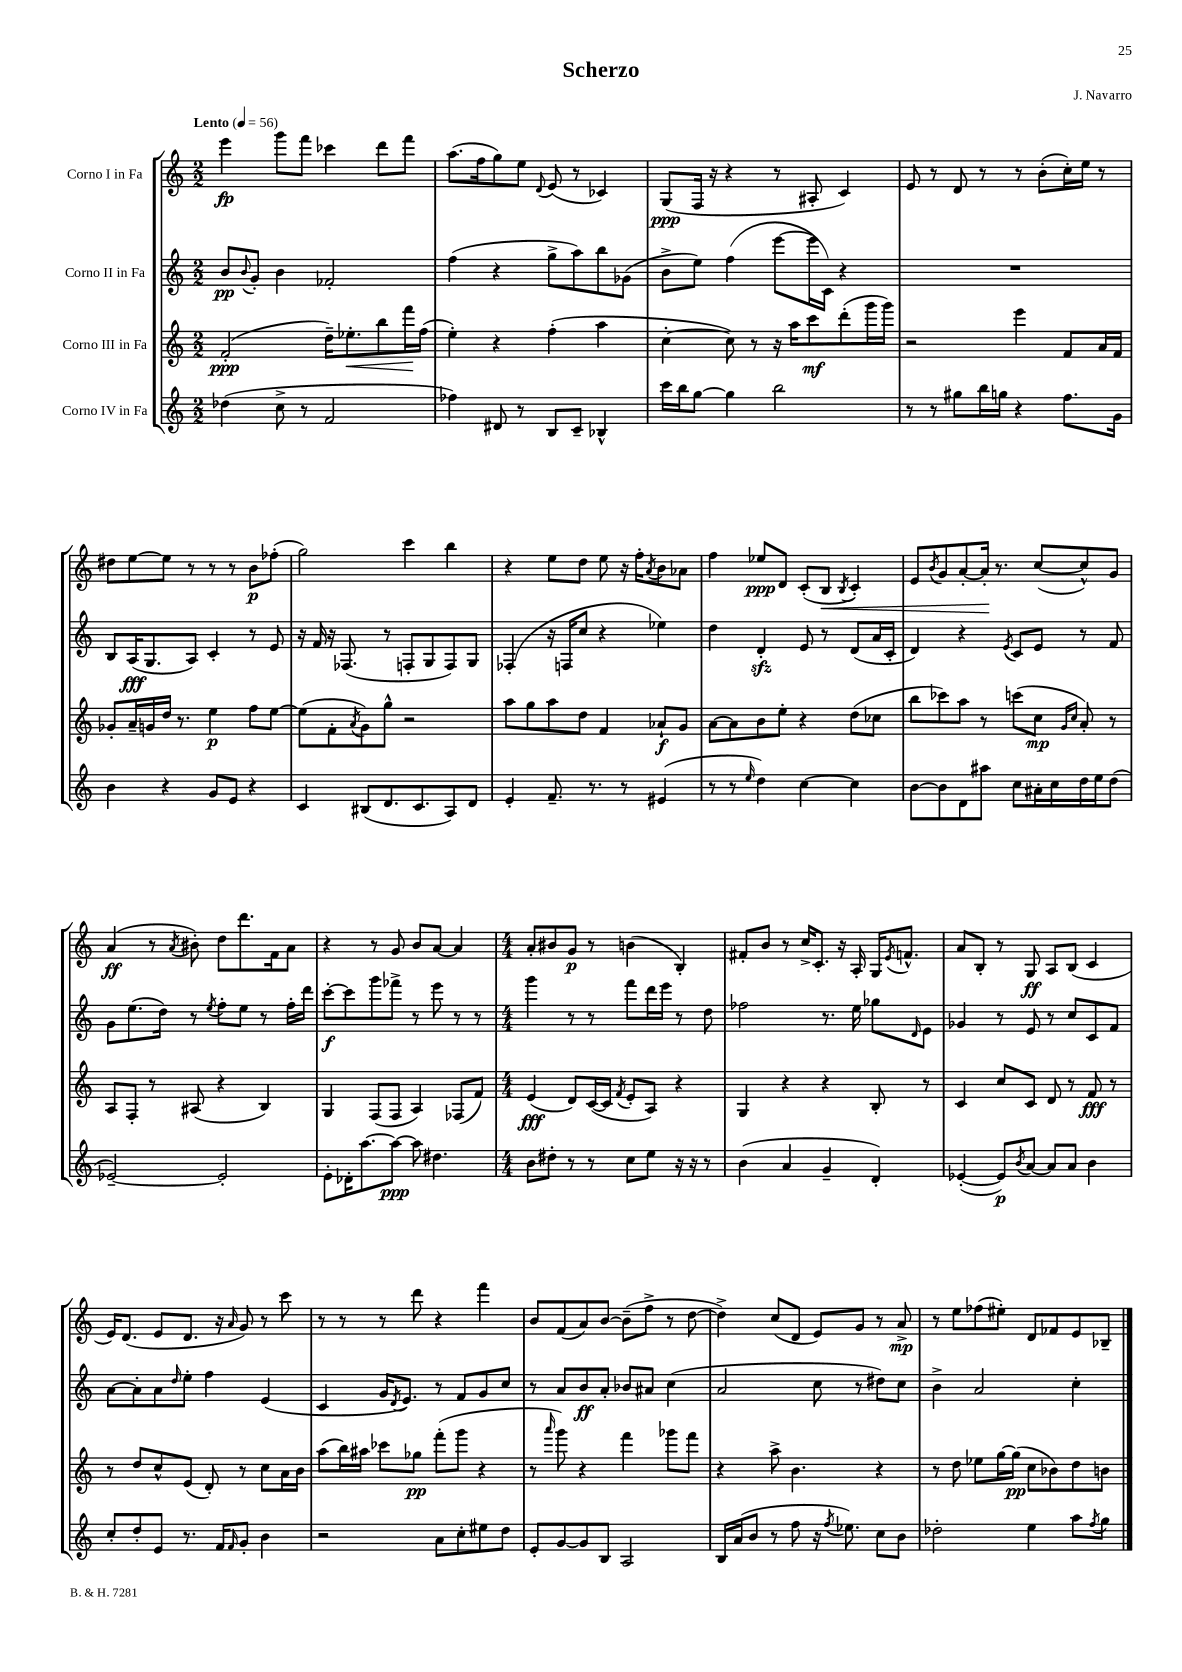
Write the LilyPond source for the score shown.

\header { title = "Scherzo" composer = "J. Navarro" }
<<
\new StaffGroup <<
\new Staff = "s0" \with { instrumentName = "Corno I in Fa" } {
    \clef treble \key c \major \numericTimeSignature \time 2/2 \tempo "Lento" 4 = 56
    e'''4\fp g'''8 f'''8 ces'''4 d'''8 f'''8 |
    a''8.( f''16 g''8) e''8 \appoggiatura { d'8 } e'8( r8 ces'4) |
    g8\ppp( f16 r16 r4 r8 ais8-. c'4) |
    e'8 r8 d'8 r8 r8 b'8-.( c''16-.) e''16 r8 |
    dis''8 e''8~ e''8 r8 r8 r8 b'8\p fes''8-.( |
    g''2) c'''4 b''4 |
    r4 e''8 d''8 e''8 r16 f''16-. \acciaccatura { a'8 } b'8 aes'8 |
    f''4 ees''8\ppp d'8 c'8-.( b8\< \acciaccatura { b8 } c'4-.) |
    e'8 \acciaccatura { b'8 } g'8 a'8~-. a'16-.\! r8. c''8~( c''8-^) g'8 |
    a'4\ff( r8 \acciaccatura { a'8 } bis'8-.) d''8 d'''8. f'16 a'8 |
    r4 r8 g'8 b'8 a'8~ a'4 |
    \numericTimeSignature \time 4/4 a'8-. bis'8 g'8\p r8 b'4( b4-.) |
    fis'8-. b'8 r8 c''16-> c'8.-. r16 a16-. g16 \acciaccatura { e'8 } f'8.-^ |
    a'8 b8-. r8 g8\ff a8 b8( c'4 |
    e'16) d'8.( e'8 d'8. r16 \grace { a'16 } g'8) r8 c'''8 |
    r8 r8 r8 d'''8 r4 f'''4 |
    b'8 f'8( a'8) b'8~ b'8--( f''8-> r8 d''8~ |
    d''4->) c''8( d'8 e'8) g'8 r8 a'8->\mp |
    r8 e''8 fes''8( eis''8-.) d'8 fes'8 e'8 bes8-- \bar "|." |
}
\new Staff = "s1" \with { instrumentName = "Corno II in Fa" } {
    \clef treble \key c \major \numericTimeSignature \time 2/2
    b'8\pp \appoggiatura { b'8 } g'8-. b'4 fes'2-. |
    f''4( r4 g''8-> a''8) b''8 ges'8( |
    b'8-> e''8) f''4( e'''8~ e'''16 c'16) r4 |
    R1 |
    b8 a16\fff( g8. a8) c'4-. r8 e'8 |
    r16 f'16 r16 fes8.( r8 f8-. g8 f8) g8 |
    fes4-.( r16 f16 c''8 r4 ees''4) |
    d''4 d'4-.\sfz e'8 r8 d'8( a'16 c'16-. |
    d'4) r4 \acciaccatura { e'8 } c'8 e'8 r8 f'8 |
    g'8 e''8.( d''16) r8 \acciaccatura { e''8 } f''8-. e''8 r8 f''16-. d'''16 |
    c'''8~-.\f c'''8 g'''8 fes'''8-> r8 e'''8 r8 r8 |
    \numericTimeSignature \time 4/4 g'''4 r8 r8 f'''8 d'''16 e'''16 r8 d''8 |
    fes''2 r8. e''16 ges''8 \grace { d'16 } e'8 |
    ges'4 r8 e'8 r8 c''8 c'8 f'8 |
    a'8~ a'8-. a'8 \grace { d''16 } e''8-. f''4 e'4( |
    c'4 g'16 \acciaccatura { d'8 } e'8.) r8 f'8 g'8 c''8 |
    r8 a'8 b'8\ff a'8-. bes'8 ais'8 c''4( |
    a'2 c''8 r8 dis''8) c''8 |
    b'4-> a'2 c''4-. \bar "|." |
}
\new Staff = "s2" \with { instrumentName = "Corno III in Fa" } {
    \clef treble \key c \major \numericTimeSignature \time 2/2
    f'2-.\ppp( d''16--) ees''8.-.\< b''8 f'''16\! f''16( |
    e''4-.) r4 f''4-.( a''4 |
    c''4~-. c''8) r8 r16 a''16 c'''8\mf d'''8-.( g'''16 g'''16) |
    r2 e'''4 f'8 a'16 f'16 |
    ges'8-. a'16-- g'16 d''16 r8. e''4\p f''8 e''8~ |
    e''8( f'8-. \acciaccatura { a'8 } g'8) g''8-^ r2 |
    a''8 g''8 a''8 d''8 f'4 aes'8-!\f g'8 |
    a'8~ a'8 b'8 e''8-. r4 d''8( ces''8 |
    b''8 ces'''8) a''8 r8 c'''8( c''8\mp \grace { g'16 c''16 } a'8-.) r8 |
    a8 f8-. r8 ais8( r4 b4) |
    g4 f8( f8 a4) fes8( f'8) |
    \numericTimeSignature \time 4/4 e'4\fff( d'8) c'16~( c'16 \acciaccatura { f'8 } e'8-. a8) r4 |
    g4 r4 r4 b8-. r8 |
    c'4 c''8 c'8 d'8 r8 f'8\fff r8 |
    r8 d''8 c''8-^ e'8( d'8-.) r8 c''8 a'16 b'16 |
    a''8( b''16) ais''16 ces'''8 ges''8\pp f'''8-.( g'''8 r4 |
    r8 \grace { a'''16 } g'''8) r4 f'''4 ges'''8 f'''8 |
    r4 a''8-> b'4. r4 |
    r8 d''8 ees''8 g''16~ g''16\pp( c''8 bes'8) d''8 b'8 \bar "|." |
}
\new Staff = "s3" \with { instrumentName = "Corno IV in Fa" } {
    \clef treble \key c \major \numericTimeSignature \time 2/2
    des''4( c''8-> r8 f'2 |
    fes''4) dis'8 r8 b8 c'8-- bes4-^ |
    c'''16 b''16 g''8~ g''4 b''2 |
    r8 r8 gis''8 b''16 g''16 r4 f''8. g'16 |
    b'4 r4 g'8 e'8 r4 |
    c'4 bis8( d'8. c'8. a8) d'8 |
    e'4-. f'8.-- r8. r8 eis'4( |
    r8 r8 \grace { e''16 } d''4) c''4~ c''4 |
    b'8~ b'8 d'8 ais''8 c''8 ais'16-. c''16 d''16 e''16 d''8( |
    ees'2~--) ees'2-. |
    e'8-. des'16-. a''8.~ a''8~\ppp a''8 dis''4. |
    \numericTimeSignature \time 4/4 b'8 dis''8-. r8 r8 c''8 e''8 r16 r16 r8 |
    b'4( a'4 g'4-- d'4-.) |
    ees'4~-.( ees'8\p) \acciaccatura { b'8 } a'8~ a'8 a'8 b'4 |
    c''8-. d''8-. e'8 r8. f'16 \grace { f'16 } g'8-. b'4 |
    r2 a'8 c''8-. eis''8 d''8 |
    e'8-. g'8~ g'8 b8 a2 |
    b16 a'16( b'8 r8 f''8 r16 \acciaccatura { f''8 } ees''8.) c''8 b'8 |
    des''2-. e''4 a''8 \acciaccatura { f''8 } g''8 \bar "|." |
}
>>
>>
\layout { \context { \Score \remove "Bar_number_engraver" } }
